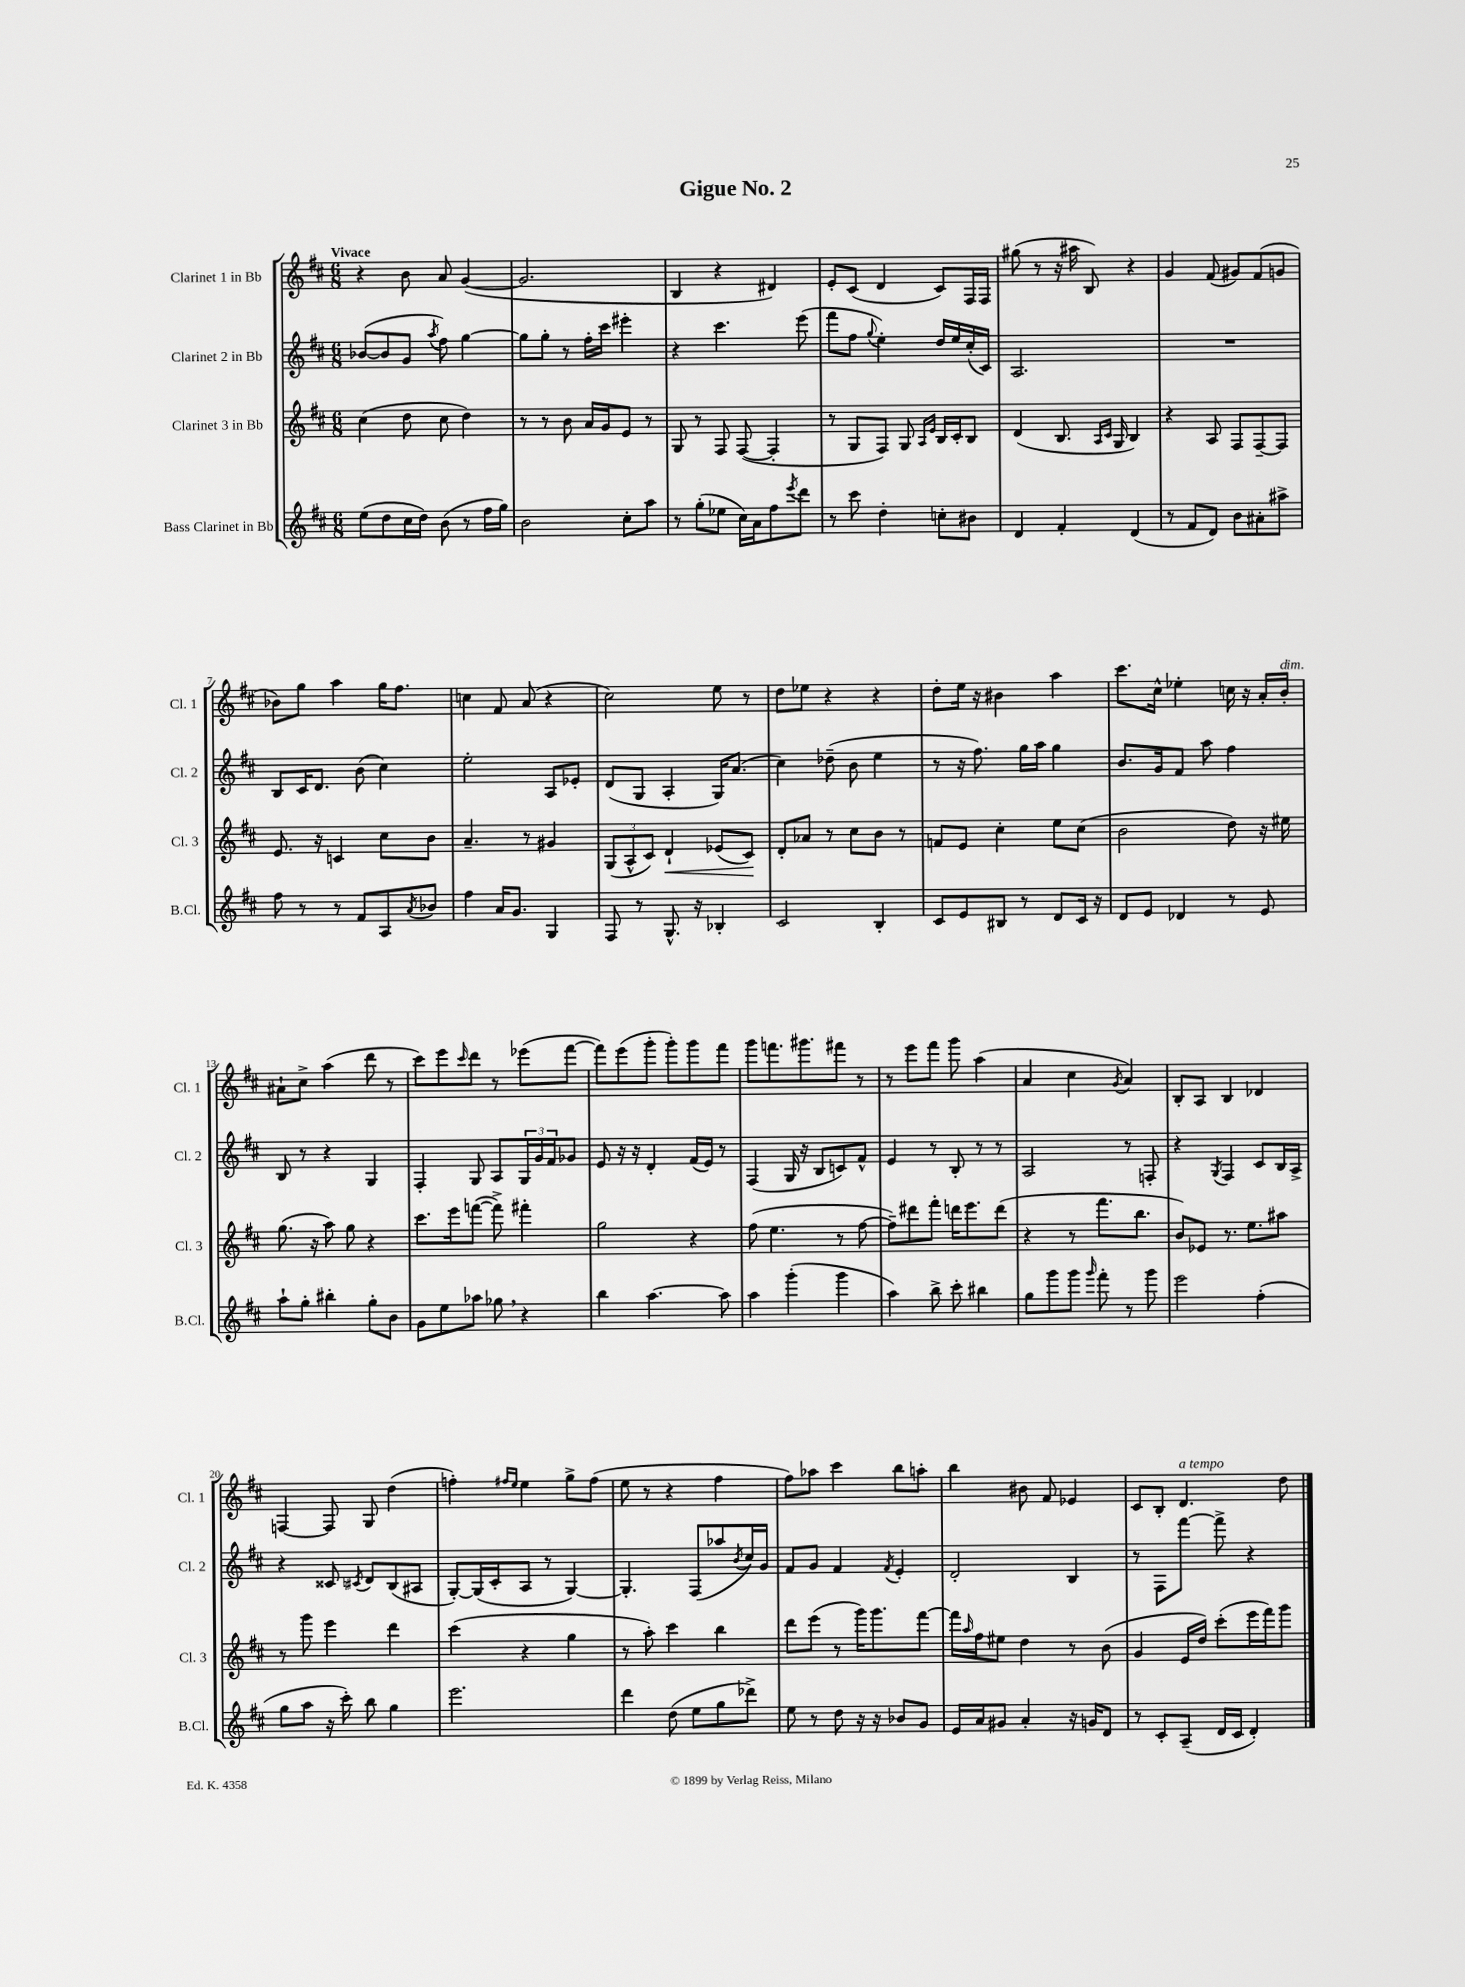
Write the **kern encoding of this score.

**kern	**kern	**dynam	**kern	**kern
*part4	*part3	*part3	*part2	*part1
*staff4	*staff3	*staff3	*staff2	*staff1
*I"Bass Clarinet in Bb	*I"Clarinet 3 in Bb	*	*I"Clarinet 2 in Bb	*I"Clarinet 1 in Bb
*I'B.Cl.	*I'Cl. 3	*	*I'Cl. 2	*I'Cl. 1
*clefG2	*clefG2	*	*clefG2	*clefG2
*k[f#c#]	*k[f#c#]	*	*k[f#c#]	*k[f#c#]
*M6/8	*M6/8	*	*M6/8	*M6/8
=1	=1	=1	=1	=1
!	!	!	!	!LO:TX:a:B:t=Vivace
(8ee\L	(4cc#\	.	([8b-X/L	4r
8dd\	.	.	8b-/]	.
16cc#\L	8dd\	.	8g/J	8b\
16dd\JJ)	.	.	.	.
.	.	.	8qaa/	.
(8b\	8cc#\	.	8ff#\)	8a/
8r	4dd\)	.	[4gg\	([4g/
16ff#\LL	.	.	.	.
16gg\JJ)	.	.	.	.
=2	=2	=2	=2	=2
2b\	8r	.	8gg\L]	2.g/]
.	8r	.	8gg'\J	.
.	8b\	.	8r	.
.	16a/LL	.	16ff#'\LL	.
.	16g/J	.	16ccc#\JJ	.
8cc#'\L	8e/J	.	4eee#X'\	.
8aa\J	8r	.	.	.
=3	=3	=3	=3	=3
8r	8G/	.	4r	4B/
(8gg'\L	8r	.	.	.
8ee-X\J	8F#/	.	4.ccc#\	4r
16cc#\LL)	([8F#/	.	.	.
16a\J	.	.	.	.
8ff#\	4F#'/]	.	.	4d#X/)
8qeee/	.	.	.	.
8ddd\J	.	.	(8eee\	.
=4	=4	=4	=4	=4
8r	8r	.	8fff#\L	8e'/L
8ccc#\	8G/L	.	8ff#\J	(8c#/J
.	.	.	8qqgg/	.
4dd'\	8F#/J)	.	4ee'\)	4d/
.	8G/	.	.	.
.	16qqA/LL	.	.	.
.	16qqe/JJ	.	.	.
8ccn'\L	16B/LL	.	16dd/LL	8c#/L)
.	16c#'/J	.	16ee/	.
8b#X\J	8B/J	.	(16cc#'/	16F#/L
.	.	.	16c#/JJ)	16F#/JJ
=5	=5	=5	=5	=5
4d/	(4d/	.	2.A/	(8gg#X\
.	.	.	.	8r
4f#'/	8.B/	.	.	16r
.	.	.	.	16aa#X\
.	.	.	.	8B/)
.	16qqA/LL	.	.	.
.	16qqc#/JJ	.	.	.
.	16G/	.	.	.
(4d/	4B/)	.	.	4r
=6	=6	=6	=6	=6
8r	4r	.	2.r	4g/
8f#/L	.	.	.	.
8d/J)	8A/	.	.	(8f#/
8b\L	8F#/L	.	.	8g#X/L)
8a#X'\	[8F#~/	.	.	(8f#/
8aa#X^\J	8F#/J]	.	.	8gn/J
!!LO:LB:g=z
=7	=7	=7	=7	=7
8ff#\	8.e/	.	8B/L	8b-X\L)
8r	.	.	16c#/K	8gg\J
.	16r	.	8.d/J	.
8r	4cn/	.	.	4aa\
8f#/L	.	.	(8b\	.
8A/	8cc#\L	.	4cc#\)	16gg\KL
.	.	.	.	8.ff#\J
8qa/	.	.	.	.
8b-X/J	8b\J	.	.	.
=8	=8	=8	=8	=8
4ff#\	4.a~/	.	2ee'\	4ccn\
16a/KL	.	.	.	8f#/
8.g/J	.	.	.	.
.	8r	.	.	(8a/
4G/	4g#X/	.	8A/L	4r
.	.	.	8e-X'/J	.
=9	=9	=9	=9	=9
8F#/	(12G/L	.	(8d/L	2cc#\)
.	12A^^/	.	.	.
8r	.	.	8G/J	.
.	12c#/J)	.	.	.
!	!	!LO:HP:b	!	!
8.G^^/	4d`/	<	4A'/	.
16r	.	.	.	.
4B-X'/	(8e-X/L	.	16G/KL)	8ee\
.	.	.	(8.a/J	.
.	8c#/J)	.	.	8r
.	.	[	.	.
=10	=10	=10	=10	=10
2c#/	8d'/L	.	4cc#\)	8dd\L
.	8a-X/J	.	.	8ee-X\J
.	8r	.	(8dd-X~\	4r
.	8cc#\L	.	8b\	.
4B'/	8b\J	.	4ee\	4r
.	8r	.	.	.
=11	=11	=11	=11	=11
8c#/L	8fn/L	.	8r	8dd'\L
8e/	8e/J	.	16r	16ee\Jk
.	.	.	8.ff#\)	16r
8B#X/J	4cc#'\	.	.	4b#X\
8r	.	.	16gg\LL	.
.	.	.	16aa\JJ	.
8d/L	8ee\L	.	4gg\	4aa\
16c#/Jk	(8cc#\J	.	.	.
16r	.	.	.	.
=12	=12	=12	=12	=12
8d/L	2b\	.	8.b/L	8.ccc#\L
8e/J	.	.	.	.
.	.	.	16g/k	16cc#^^\Jk
4d-X/	.	.	8f#/J	4ee-X'\
.	.	.	8aa\	.
8r	8dd\)	.	4ff#\	16ccn\
.	.	.	.	16r
8e/	16r	.	.	16a'/LL
!	!	!	!	!LO:TX:a:i:t=dim.
.	16ee#X\	.	.	16b'/JJ
!!LO:LB:g=z
=13	=13	=13	=13	=13
8aa`\L	(8.gg\	.	8B/	8a#X`\L
8gg'\J	.	.	8r	8cc#^\J
.	16r	.	.	.
4bb#X'\	8aa\)	.	4r	(4aa\
.	8gg\	.	.	.
8gg'\L	4r	.	4G/	8ddd\
8b\J	.	.	.	8r
=14	=14	=14	=14	=14
8g\L	8.ccc#\L	.	4F#'/	8ccc#\L)
8ee\	.	.	.	8eee\
.	16eee\k	.	.	.
.	.	.	.	16qqccc#/
8aa-X\J	([8fffn\J	.	8G/	8ddd\J
8gg-X,\	8fff^\])	.	8A/L	8r
4r	4fff#X'\	.	24G/L	(8eee-X\L
.	.	.	24g/	.
.	.	.	24f#/J	.
.	.	.	8g-X/J	[8fff#\J
=15	=15	=15	=15	=15
4bb\	2gg\	.	8e/	8fff#\L])
.	.	.	16r	(8eee\
.	.	.	16r	.
[4.aa\	.	.	4d'/	8ggg'\J
.	.	.	.	8ggg'\L)
.	4r	.	(16f#/LL	8ggg\
.	.	.	16e/JJ)	.
8aa\]	.	.	8r	8fff#\J
=16	=16	=16	=16	=16
4aa\	(8ff#\	.	(4F#/	8ggg\L
.	4.ee\	.	.	8.fffn\
(4ggg'\	.	.	16G/	.
.	.	.	16r	8.ggg#X\
.	.	.	8B/L	.
4ggg\	8r	.	8cn/)	8fff#X\J
.	[8ff#\	.	8f#^^/J	8r
=17	=17	=17	=17	=17
4aa\)	8ff#~\L])	.	4e/	8r
.	8ddd#X\	.	.	8eee\L
8bb^\	8fff#'\J	.	8r	8fff#\J
8ccc#'\	16dddn\KL	.	8B'/	8ggg\
.	8.eee\	.	.	.
4bb#X\	.	.	8r	(4aa\
.	(8ddd\J	.	8r	.
=18	=18	=18	=18	=18
8gg\L	4r	.	2A/	4a/
8ggg\	.	.	.	.
8ggg\J	8r	.	.	4cc#\
16qqggg/	.	.	.	.
8fff#'\	8.fff#\L	.	.	.
.	.	.	.	8qg/
8r	.	.	8r	4a/)
.	8.bb\J	.	.	.
8ggg\	.	.	8Fn'/	.
=19	=19	=19	=19	=19
2eee\	8b/L)	.	4r	8B'/L
.	8e-X/J	.	.	8A/J
.	.	.	8qG/	.
.	8.r	.	4F#/	4B/
.	8.ee\L	.	.	.
(4ff#'\	.	.	8c#/L	4d-X/
.	8aa#X\J	.	16B/L	.
.	.	.	16A^/JJ	.
!!LO:LB:g=z
=20	=20	=20	=20	=20
8gg\L	8r	.	4r	[4Fn/
8aa\J	8ggg\	.	.	.
16r	4eee\	.	8c##X/	8F/]
16ccc#'\)	.	.	.	.
.	.	.	8qc#X/	.
8bb\	.	.	8d/L	8G/
4gg\	4ddd\	.	(8B/	(4dd\
.	.	.	8A#X/J	.
=21	=21	=21	=21	=21
2.eee\	(4ccc#\	.	[8G'/L)	4ffn'\)
.	.	.	(16G/L]	.
.	.	.	16c#'/J	.
.	.	.	.	16qqff#X/LL
.	.	.	.	16qqee/JJ
.	4r	.	8A/J	4ee\
.	.	.	8r	.
.	4gg\	.	[4G/)	8gg^\L
.	.	.	.	(8ff#\J
=22	=22	=22	=22	=22
4ddd\	8r	.	4.G'/]	8ee\
.	8aa'\)	.	.	8r
(8dd\	4ccc#\	.	.	4r
8ee\L	.	.	(8F#/L	.
8gg\	4bb\	.	8aa-X/	4ff#\
.	.	.	8qb/	.
8ddd-X^\J)	.	.	16cc#/L)	.
.	.	.	16g/JJ	.
=23	=23	=23	=23	=23
8ee\	8ddd\L	.	8f#/L	8ff#\L)
8r	(8eee\J	.	8g/J	8aa-X\J
8dd\	8r	.	4f#/	4ccc#\
16r	16ggg\KL)	.	.	.
16r	8.ggg\	.	.	.
.	.	.	8qf#/	.
8b-X/L	.	.	4e'/	8bb\L
8g/J	[8fff#\J	.	.	8aan'\J
=24	=24	=24	=24	=24
16e/LL	16fff#\LL]	.	2d'/	4bb\
.	16qqaa/	.	.	.
16a/J	16ff#\J	.	.	.
8g#X/J	8ee#X\J	.	.	.
4a'/	4dd\	.	.	8b#X\
.	.	.	.	8f#/
16r	8r	.	4B/	4e-X/
16gn/KL	.	.	.	.
8d/J	(8b\	.	.	.
=25	=25	=25	=25	=25
8r	4g/	.	8r	8c#/L
8c#'/L	.	.	8F#\L	8B'/J
!	!	!	!	!LO:TX:a:i:t=a tempo
(8A~/J	16e/LL	.	[8fff#\J	4.d/
.	16dd/JJ)	.	.	.
16d/LL	(8ccc#'\L	.	8fff#^\]	.
16c#/JJ	.	.	.	.
4d'/)	16eee\L	.	4r	.
.	16fff#\J)	.	.	.
.	8ggg\J	.	.	8dd\
==	==	==	==	==
*-	*-	*-	*-	*-
